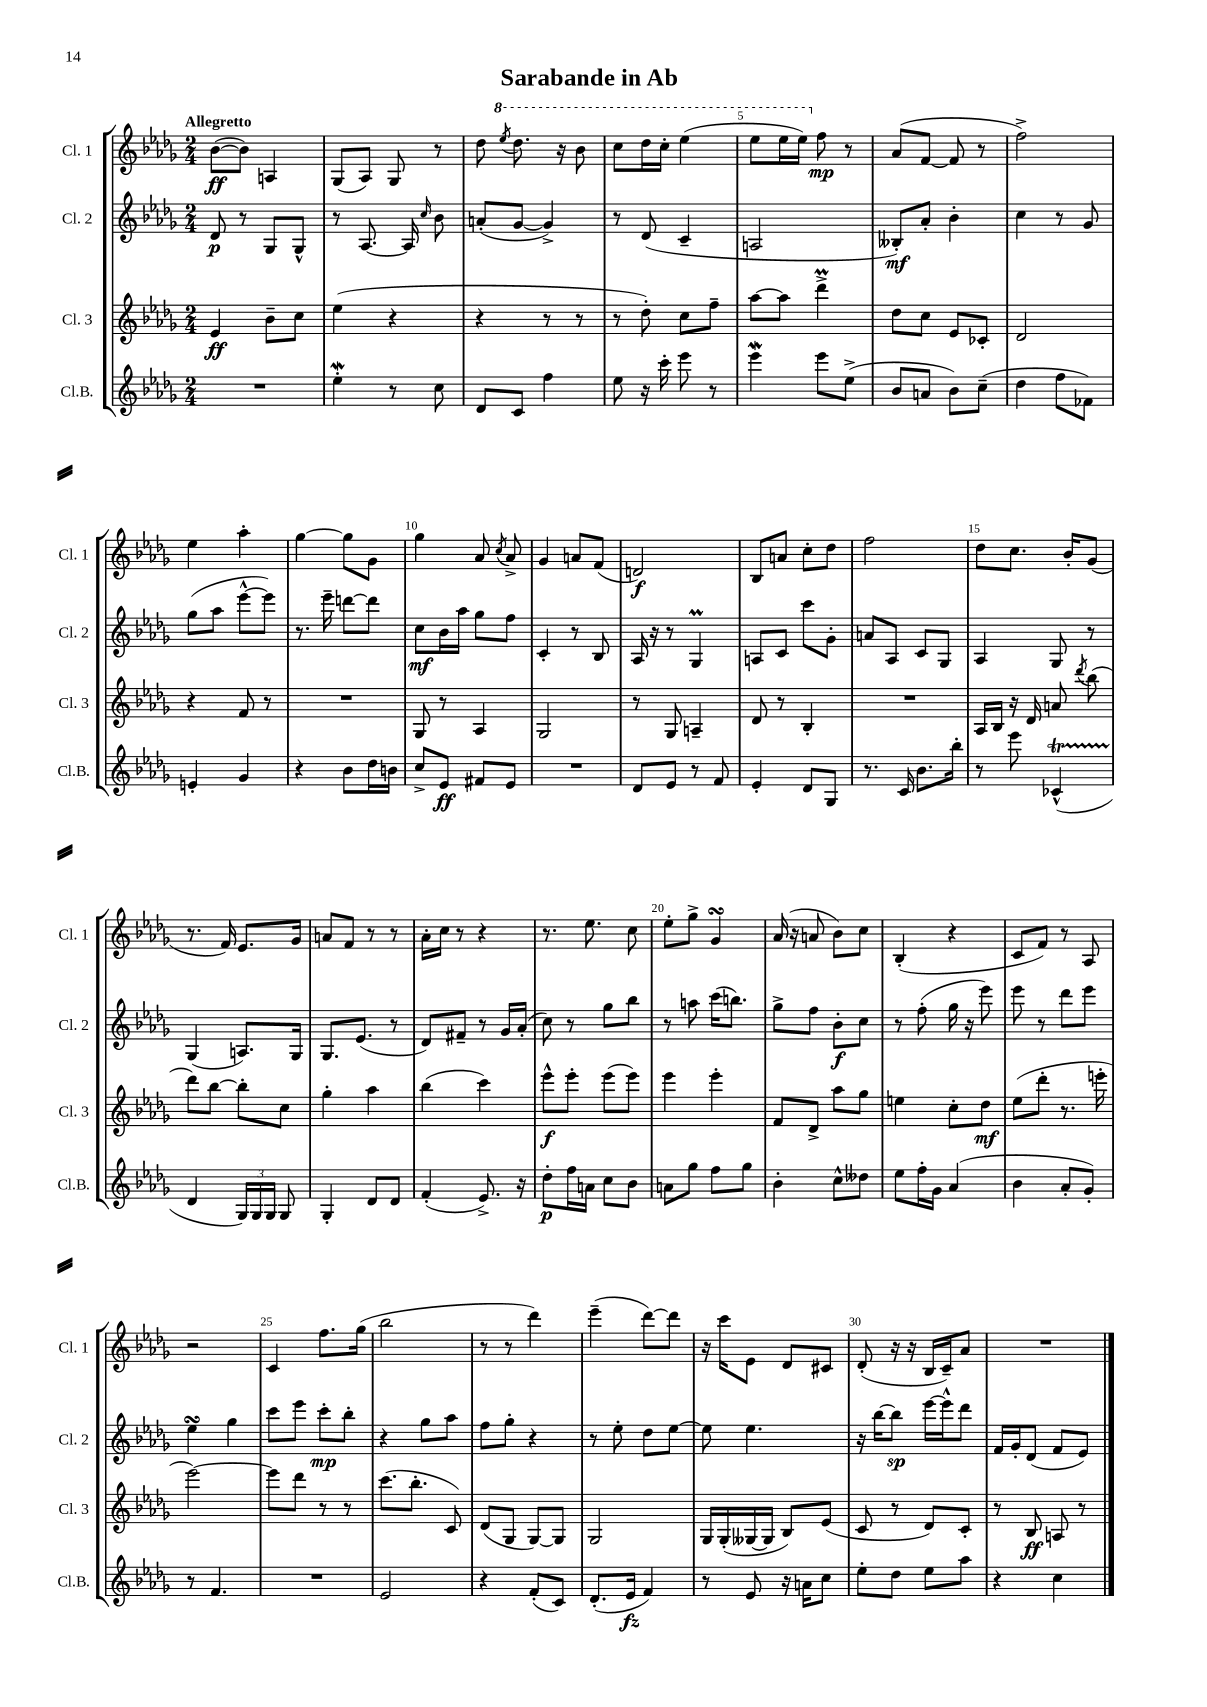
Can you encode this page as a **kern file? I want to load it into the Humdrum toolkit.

**kern	**kern	**kern	**kern
*staff4	*staff3	*staff2	*staff1
*clefG2	*clefG2	*clefG2	*clefG2
*k[b-e-a-d-g-]	*k[b-e-a-d-g-]	*k[b-e-a-d-g-]	*k[b-e-a-d-g-]
*M2/4	*M2/4	*M2/4	*M2/4
2r	4e-	8d-	([8b-
.	.	8r	8b-])
.	8b-~	8G-	4A
.	8cc	8G-^^	.
=	=	=	=
4ee-'	(4ee-	8r	(8G-
.	.	[8.A-	8A-)
8r	4r	.	8G-
.	.	16A-]	.
.	.	16qqcc	.
8cc	.	8b-	8r
=	=	=	=
8d-	4r	(8a'	8dd-
.	.	.	8qeee-
8c	.	[8g-	8.ddd-
4ff	8r	4g-^])	.
.	.	.	16r
.	8r	.	8bb-
=	=	=	=
8ee-	8r	8r	8ccc
16r	8dd-')	(8d-	16ddd-
16ccc'	.	.	16ccc'
8eee-	8cc	4c~	(4eee-
8r	8ff~	.	.
=	=	=	=
4eee-	[8aa-	2A	8eee-
.	8aa-]	.	16eee-
.	.	.	16eee-)
8eee-	4ddd-^	.	8ff
(8ee-^	.	.	8r
=	=	=	=
8b-	8dd-	8B--')	(8a-
8a	8cc	8a-'	[8f
8b-)	8e-	4b-'	8f]
(8cc~	8c-'	.	8r
=	=	=	=
4dd-	2d-	4cc	2ff^)
8ff	.	8r	.
8f-)	.	8g-	.
=	=	=	=
4e'	4r	(8gg-	4ee-
.	.	8aa-	.
4g-	8f	[8eee-^^	4aa-'
.	8r	8eee-])	.
=	=	=	=
4r	2r	8.r	[4gg-
.	.	16eee-~	.
8b-	.	[8ddd	8gg-]
16dd-	.	8ddd]	8g-
16b	.	.	.
=	=	=	=
8cc^	8G-	8cc	4gg-
8e-	8r	16b-	.
.	.	16aa-	.
8f#	4A-	8gg-	8a-
.	.	.	8qcc
8e-	.	8ff	8a-^
=	=	=	=
2r	2G-	4c'	4g-
.	.	8r	8a
.	.	8B-	(8f
=	=	=	=
8d-	8r	16A-	2d)
.	.	16r	.
8e-	8G-	8r	.
8r	4A~	4G-	.
8f	.	.	.
=	=	=	=
4e-'	8d-	8A	8B-
.	8r	8c	8a
8d-	4B-'	8ccc	8cc'
8G-	.	8g-'	8dd-
=	=	=	=
8.r	2r	8a	2ff
.	.	8A-	.
16c	.	.	.
8.b-	.	8c	.
.	.	8G-	.
16bb-'	.	.	.
=	=	=	=
8r	16A-	4A-	8dd-
.	16B-	.	.
8eee-	16r	.	8.cc
.	16d-	.	.
(4c-^^	8a	8G-	.
.	.	.	16b-'
.	8qddd-	.	.
.	(8bb-	8r	(8g-
=	=	=	=
4d-	8ddd-)	(4G-	8.r
.	[8bb-	.	.
.	.	.	16f)
24G-)	8bb-']	8.A)	8.e-
24G-	.	.	.
24G-	.	.	.
8G-	8cc	.	.
.	.	16G-	16g-
=	=	=	=
4G-'	4gg-'	8.G-	8a
.	.	.	8f
.	.	(8.e-	.
8d-	4aa-	.	8r
8d-	.	8r	8r
=	=	=	=
(4f'	(4bb-	8d-)	16a-'
.	.	.	16cc
.	.	8f#~	8r
8.e-^)	4ccc)	8r	4r
.	.	16g-	.
16r	.	(16a-'	.
=	=	=	=
8dd-'	8eee-^^	8cc)	8.r
16ff	8eee-'	8r	.
16a	.	.	8.ee-
8cc	(8eee-	8gg-	.
8b-	8eee-)	8bb-	8cc
=	=	=	=
8a	4eee-	8r	8ee-'
8gg-	.	8aa	8gg-^
8ff	4eee-'	(16ccc	4g-
.	.	8.bb)	.
8gg-	.	.	.
=	=	=	=
4b-'	8f	8gg-^	(16a-
.	.	.	16r
.	8d-^	8ff	8a
8cc^^	8aa-	8b-'	8b-)
8dd--	8gg-	8cc	8cc
=	=	=	=
8ee-	4ee	8r	(4B-'
16ff'	.	(8ff'	.
16g-	.	.	.
(4a-	8cc'	16gg-	4r
.	.	16r	.
.	8dd-	8eee-)	.
=	=	=	=
4b-	(8ee-	8eee-	8c
.	8ddd-'	8r	8f)
8a-'	8.r	8ddd-	8r
8g-')	.	8eee-	8A-
.	16eee'	.	.
=	=	=	=
8r	[2eee-)	4ee-	2r
4.f	.	.	.
.	.	4gg-	.
=	=	=	=
2r	8eee-]	8ccc	4c
.	8ddd-	8eee-	.
.	8r	8ccc'	8.ff
.	8r	8bb-'	.
.	.	.	(16gg-
=	=	=	=
2e-	(8.ccc	4r	2bb-
.	8.bb-'	.	.
.	.	8gg-	.
.	8c)	8aa-	.
=	=	=	=
4r	(8d-	8ff	8r
.	8G-	8gg-'	8r
(8f'	[8G-)	4r	4ddd-)
8c)	8G-]	.	.
=	=	=	=
(8.d-'	2G-	8r	(4eee-~
.	.	8ee-'	.
16e-	.	.	.
4f)	.	8dd-	[8ddd-)
.	.	[8ee-	8ddd-]
=	=	=	=
8r	16G-	8ee-]	16r
.	(16G-'	.	16ccc
8e-	[16G--	4.ee-	8e-
.	16G--]	.	.
16r	8B-)	.	8d-
16a	.	.	.
8cc	(8e-	.	8c#
=	=	=	=
8ee-'	8c	16r	(8d-'
.	.	[16bb-	.
8dd-	8r	8bb-]	16r
.	.	.	16r
8ee-	8d-)	[16eee-	16B-
.	.	16eee-^^]	16c~)
8aa-	8c'	8ddd-	8a-
=	=	=	=
4r	8r	16f	2r
.	.	16g-'	.
.	8B-	(8d-	.
4cc	8A	8f	.
.	8r	8e-)	.
==	==	==	==
*-	*-	*-	*-
